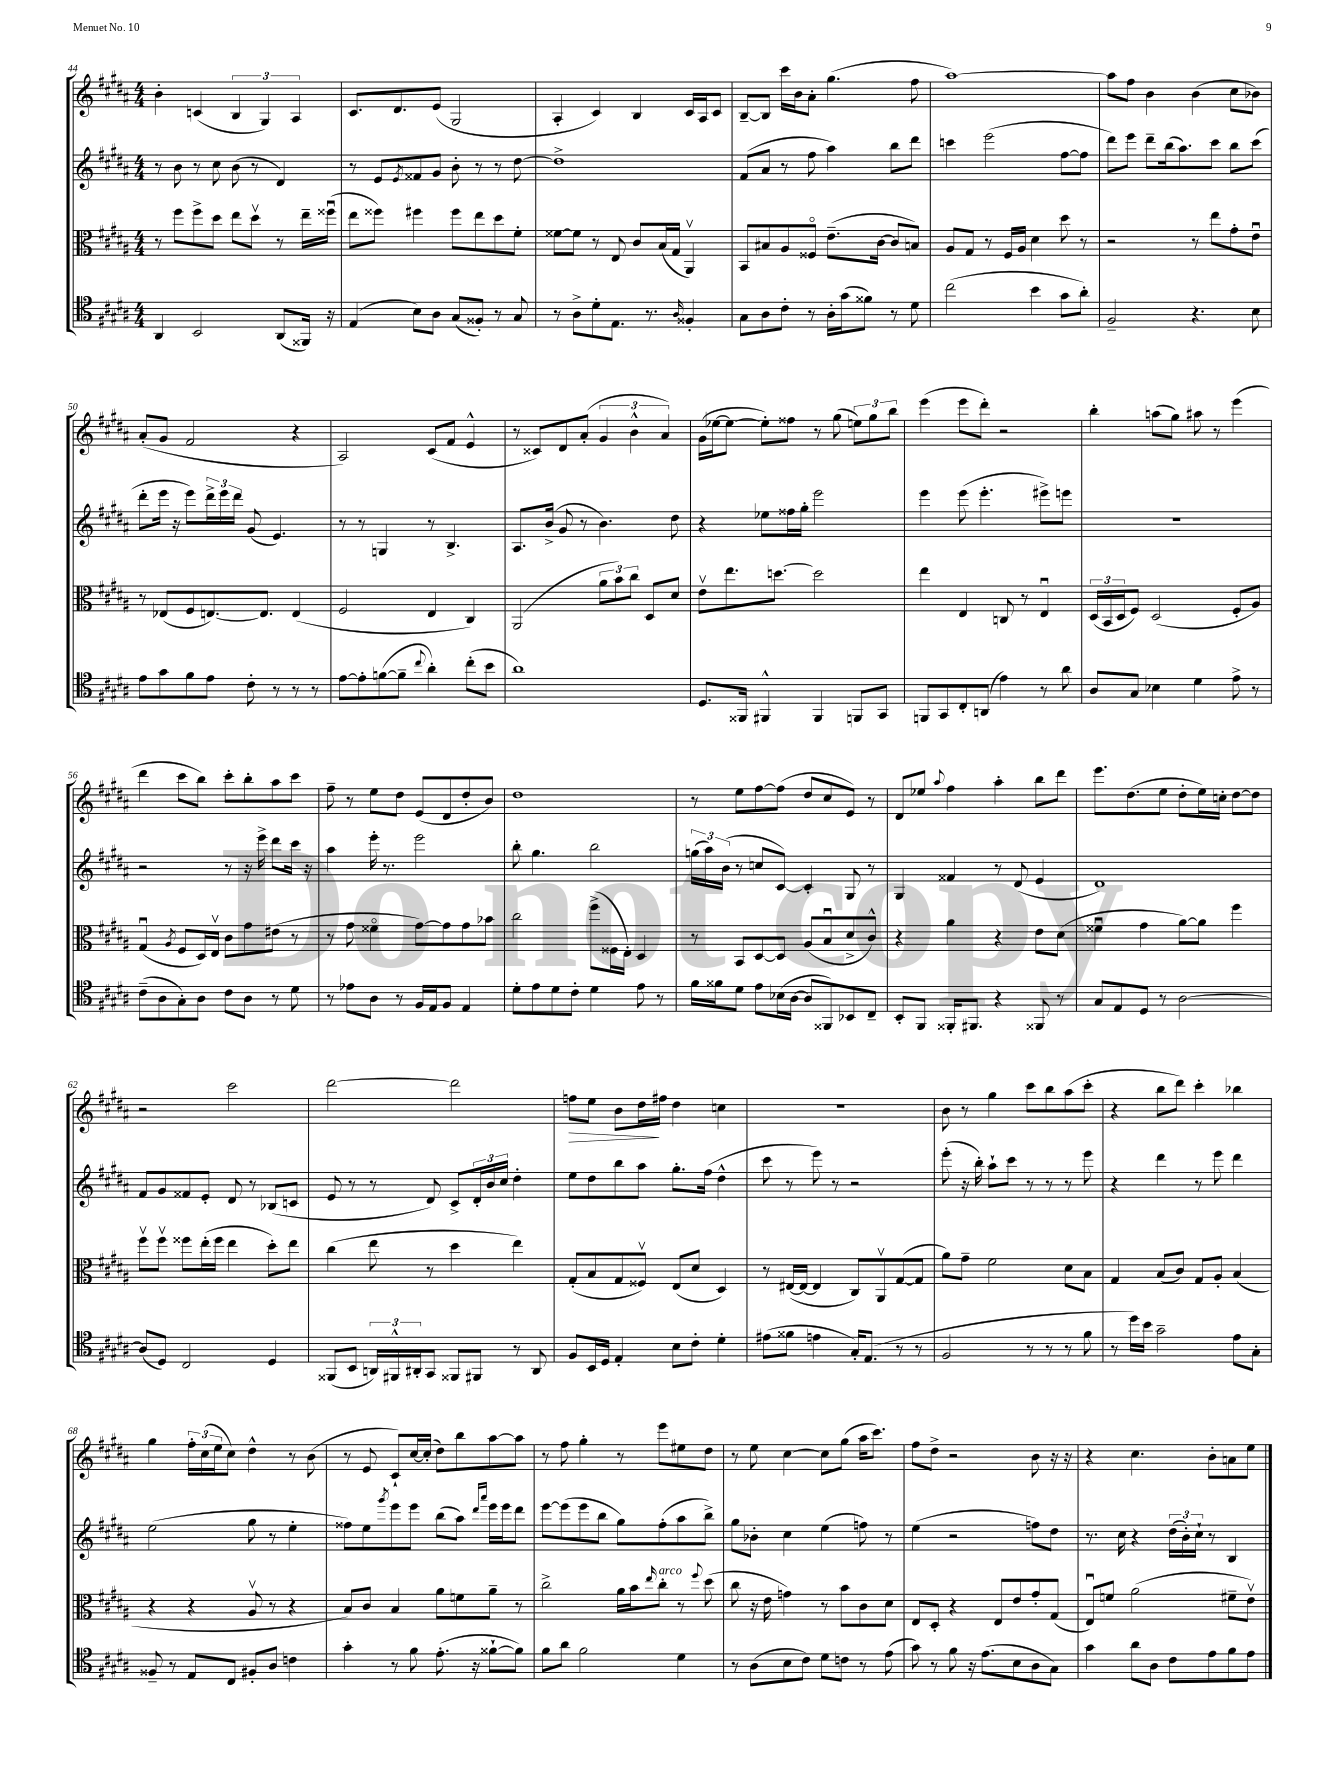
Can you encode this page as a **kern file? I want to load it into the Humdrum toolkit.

**kern	**kern	**kern	**kern
*staff4	*staff3	*staff2	*staff1
*clefC4	*clefC3	*clefG2	*clefG2
*k[f#c#g#d#a#]	*k[f#c#g#d#a#]	*k[f#c#g#d#a#]	*k[f#c#g#d#a#]
*M4/4	*M4/4	*M4/4	*M4/4
4AA#	8r	8r	4b'
.	8ff#	8b	.
2BB	8ff#^	8r	(4c
.	8dd#	8cc#	.
.	8ee	(8b	6B
.	8dd#v	8r	.
.	.	.	6G#)
(8AA#	8r	4d#)	.
.	.	.	6A#
16FF##)	16ee~	.	.
16r	(16ff##u	.	.
=	=	=	=
(4E	8ee	8r	8.c#
.	8ff##)	8e	.
.	.	.	8.d#
.	.	8qe	.
8B)	4ff#	8f##	.
8A#	.	8g#	(8e
(8G#	8ff#	8b'	2G#
8F##')	8ee	8r	.
8r	8dd#	8r	.
8G#	8f#'	[8dd#	.
=	=	=	=
8r	[8f##	1dd#^]	4A#'
8A#^	8f##]	.	.
8d#'	8r	.	4c#)
8.E	8E	.	.
.	8c#	.	4B
8.r	.	.	.
.	(16B	.	.
.	16G#	.	.
16qqA#	.	.	.
4F##'	4AA#v)	.	16c#
.	.	.	16A#
.	.	.	8c#
=	=	=	=
8G#	8BB	(8f#	[8B~
8A#	8B#	8a#	8B]
8c#'	8A#	8r	16ccc#
.	.	.	16b
8r	8F##o	8ff#	8a#'
16A#'	(8.e~	4aa#)	(4.gg#
(16g#	.	.	.
8f##)	.	.	.
.	[16c#	.	.
8r	8c#]	8bb	.
8d#	8B)	8ddd#	8ff#
=	=	=	=
(2cc#	8A#	4ccc	[1aa#)
.	8G#	.	.
.	8r	(2eee	.
.	16F#	.	.
.	16A#	.	.
4b	4d#	.	.
8g#	8dd#	[8ff#	.
8a#')	8r	8ff#]	.
=	=	=	=
2F#~	2r	8ddd#)	8aa#]
.	.	8eee	8ff#
.	.	8ddd#~	4b
.	.	(16bb	.
.	.	8.aa#)	.
4.r	8r	.	(4b
.	8ee	8ccc#	.
.	8g#'	8bb	8cc#
8B	8eu	(8ccc#	8b-)
=	=	=	=
8e	8r	8ddd#'	(8a#'
8g#	(8E-	16eee	8g#
.	.	16r	.
8f#	8F#	8eee)	2f#
8e	[8.E)	24ddd#^	.
.	.	24eee	.
.	.	24ddd#	.
8c#'	.	(8g#	.
.	8.E]	.	.
8r	.	4.e)	.
8r	(4E	.	4r
8r	.	.	.
=	=	=	=
[8e	2F#	8r	2A#)
8e']	.	8r	.
([8f	.	4G	.
8f~]	.	.	.
8qqcc#	.	.	.
4a#')	4E	8r	(8c#
.	.	4.B^	8f#
(8cc#'	4C#)	.	4e^^
8b	.	.	.
=	=	=	=
1a#)	(2AA#	8.A#	8r
.	.	.	8c##)
.	.	(16b^	.
.	.	8g#	8d#
.	.	8r	(8a#'
.	12a#	4.b)	6g#
.	12b)	.	.
.	12cc#	.	6b^^
.	8D#	.	.
.	.	.	6a#)
.	8d#	8dd#	.
=	=	=	=
8.D#	8ev	4r	(16g#
.	.	.	[16ee-
.	8.ee	.	8ee-_
16FF##	.	.	.
4FF#^^	.	8ee-	8ee-'])
.	[8.dd	.	.
.	.	16ff##	8ff##
.	.	16gg#'	.
4FF#	2dd]	2eee	8r
.	.	.	(8gg#
8FF	.	.	12ee)
.	.	.	12gg#
8GG#	.	.	.
.	.	.	12bb
=	=	=	=
8FF	4ee	4eee	(4eee
8GG#	.	.	.
8C#'	4E	(8eee	8eee
(8AA	.	4.eee'	8ddd#')
4e)	8C	.	2r
.	8r	.	.
8r	4Eu	8eee#^)	.
8a#	.	8eee	.
=	=	=	=
8A#	(24D#	1r	4bb'
.	24BB	.	.
.	24D#	.	.
8G#	8F#)	.	.
4B-	(2D#	.	(8aa
.	.	.	8gg#)
4d#	.	.	8aa#
.	.	.	8r
8e^	8F#'	.	(4eee
8r	8A#)	.	.
=	=	=	=
(8c#~	(4G#u	2r	4ddd#
8A#	.	.	.
.	8qA#	.	.
8G#')	8F#	.	8ccc#
8A#	16D#)	.	8bb)
.	16Ev	.	.
8c#	8c#	8r	8ccc#'
8A#	8g#	16r	8bb'
.	.	16eee^	.
8r	(8e#	8ddd#	8aa#
8d#	8r	16ccc#	8ccc#
.	.	16r	.
=	=	=	=
8r	8r	4aa#	8ff#~
8e-	8g#	.	8r
8A#	4f##o	16eee'	8ee
.	.	8.r	.
8r	.	.	8dd#
16F#	[8g#)	2eee	(8e
16E	.	.	.
8F#	8g#]	.	8d#
4E	8g#	.	8dd#'
.	8b-	.	8b)
=	=	=	=
8d#'	2cc#	8bb'	1dd#
8e	.	4.gg#	.
8d#	.	.	.
8c#'	.	.	.
4d#	(8ff#^	2bb	.
.	16F##	.	.
.	16E')	.	.
8e	4D#	.	.
8r	.	.	.
=	=	=	=
16f#	8r	(24gg	8r
.	.	24aa#)	.
16f##	.	.	.
.	.	(24b	.
8d#	8BB	8r	8ee
8e	[8D#	8cc	[8ff#
(16B-	8D#]	[8c#)	(8ff#]
[16A#	.	.	.
8A#]	(8A#	4c#']	8dd#
8FF##)	8Bu	.	8cc#
8BB-	8d#^	8G#	8e)
8C#~	8c#^^)	8r	8r
=	=	=	=
8BB'	4r	4G#	8d#
8FF#	.	.	8ee-
.	.	.	8qqaa#
16FF##'	4a#	4f##	4ff#
8.FF#	.	.	.
4r	4r	8r	4aa#'
.	.	(8d#	.
8FF##	8e	4e	8bb
8r	(8d#	.	8ddd#
=	=	=	=
8G#	4f##u	1d#)	8.eee
8E	.	.	.
.	.	.	(8.dd#
8D#	4g#	.	.
8r	.	.	8ee
[2A#	[8a#)	.	8dd#'
.	8a#]	.	16ee)
.	.	.	16cc'
.	4ff#	.	[8dd#
.	.	.	8dd#]
=	=	=	=
(8A#]	8ff#v	8f#	2r
8D#)	8ff#v	8g#	.
2C#	8ff##	8f##	.
.	(16ee'	8e'	.
.	16ff##	.	.
.	4ee	8d#	2ccc#
.	.	8r	.
4D#	8dd#')	(8B-	.
.	8ee	8c	.
=	=	=	=
(8FF##	(4cc#	8e	[2ddd#
8BB	.	8r	.
24AA)	8ee	8r	.
24FF#^^	.	.	.
24AA#'	.	.	.
8GG#	8r	8d#)	.
8FF##	4dd#	8c#^	2ddd#]
8FF#	.	24d#'	.
.	.	24b	.
.	.	24cc#	.
8r	4ee)	4dd#'	.
8AA#	.	.	.
=	=	=	=
8F#	(8G#'	8ee	8ff
16BB	8B	8dd#	8ee
16D#	.	.	.
4E'	8G#	8bb	8b
.	8F##v)	8aa#	16dd#
.	.	.	16ff#
8B	(8E	8.gg#'	4dd#
8c#'	8d#	.	.
.	.	(16ff#	.
4d#'	4D#)	4dd#^^	4cc
=	=	=	=
(8e#	8r	8ccc#	1r
8f##	([16E#	8r	.
.	16E#_	.	.
4e	4E#]	8eee)	.
.	.	8r	.
16G#')	8C#)	2r	.
(8.E	.	.	.
.	8AA#v	.	.
8r	([8G#	.	.
8r	8G#]	.	.
=	=	=	=
2F#	8a#)	(8eee'	8b
.	8g#~	16r	8r
.	.	16bb')	.
.	2f#	8aa#`	4gg#
.	.	8ccc#	.
8r	.	8r	8ccc#
8r	.	8r	8bb
8r	8d#	8r	(8aa#
8f#	8B	8eee	8ccc#'
=	=	=	=
8r	4G#	4r	4r
16dd#)	.	.	.
16b	.	.	.
2g#~	(8B	4ddd#	8bb
.	8c#)	.	8ddd#)
.	8G#	8r	4ccc#'
.	8A#'	8eee	.
8e	(4B	4ddd#	4bb-
8G#'	.	.	.
=	=	=	=
8F##~	4r	(2ee	4gg#
8r	.	.	.
8E	4r	.	24ff#'
.	.	.	(24cc#
.	.	.	24ee
8C#	.	.	8cc#)
8F#'	8A#v	8gg#	4dd#^^
8A#	8r	8r	.
4c	4r	4ee'	8r
.	.	.	(8b
=	=	=	=
4g#'	8B)	8ff##)	8r
.	8c#	8ee	8e
.	.	8qggg#	.
8r	4B	8eee	8c#`)
8f#	.	8eee	[16cc#
.	.	.	(16cc#']
(8.e'	8a#	(8bb	8dd#)
.	8f	8aa#)	8bb
16r	.	.	.
.	.	16qqddd#	.
.	.	16qqaaa#	.
[8f##`	8a#~	16eee	[8aa#
.	.	16eee	.
8f##])	8r	8ddd#	8aa#]
=	=	=	=
8f#	2cc#^	[8eee	8r
8a#	.	(8eee]	8ff#
2f#	.	8eee	4gg#'
.	.	8bb	.
.	16a#	8gg#)	8r
.	16b	.	.
.	16qqee	.	.
.	8cc#'	(8ff#'	8eee
4d#	8r	8aa#	8ee#
.	8qqff#	.	.
.	(8dd#	8bb^)	8dd#
=	=	=	=
8r	8cc#	8gg#	8r
(8A#	16r	8b-'	8ee
.	16e	.	.
8B	4g)	4cc#	[4cc#
8c#)	.	.	.
8d#	8r	(4ee	8cc#]
8c	8b	.	(8gg#
8r	8c#	8ff)	16aa#
.	.	.	8.ccc#)
(8e	8d#	8r	.
=	=	=	=
8g#)	8E	(4ee	8ff#
8r	8D#'	.	8dd#^
8f#	4r	2r	2r
16r	.	.	.
(8.e	.	.	.
.	8E	.	.
8B	8e	.	.
8A#	8g#'	8ff)	8b
8G#)	(8G#	8dd#	16r
.	.	.	16r
=	=	=	=
4g#	8Eu)	8.r	4r
.	8f	.	.
.	.	16cc#	.
8a#	(2a#	4r	4.cc#
8A#	.	.	.
8c#	.	(24dd#	.
.	.	24b')	.
.	.	24cc#`	.
8e	.	8r	8b'
8f#	8f#~	4B	8a
8e	8ev)	.	8ee
==	==	==	==
*-	*-	*-	*-
